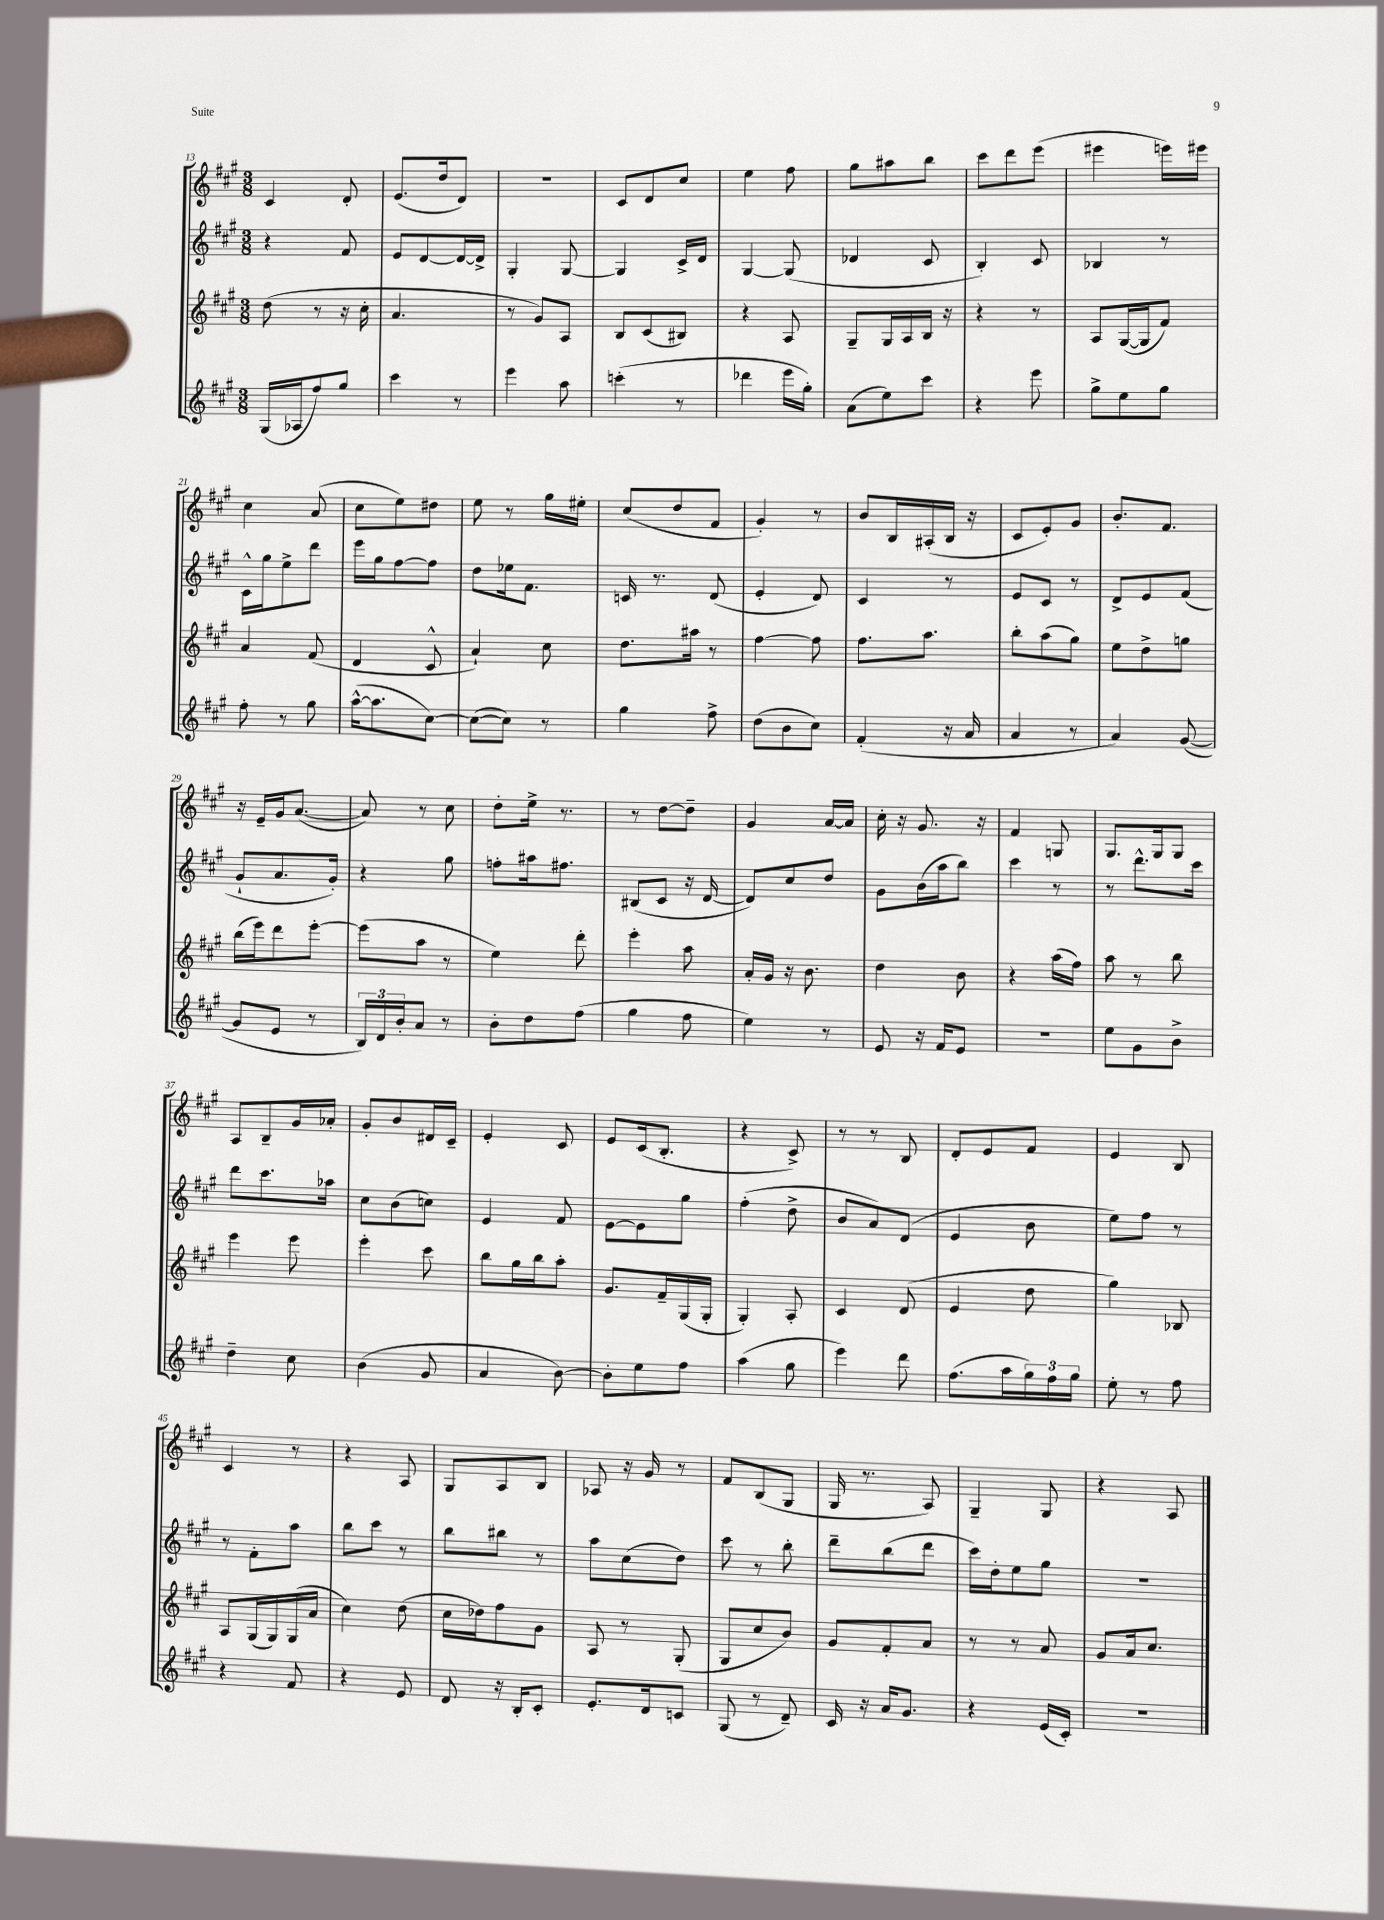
<<
\new StaffGroup <<
\new Staff = "s0" {
    \clef treble \key a \major \numericTimeSignature \time 3/8
    cis'4 d'8-. |
    e'8.( d''16 d'8) |
    R4. |
    cis'8 d'8 cis''8 |
    e''4 fis''8 |
    gis''8 ais''8 b''8 |
    cis'''8 d'''8 e'''8( |
    eis'''4 e'''16) eis'''16 |
    cis''4 a'8( |
    cis''8 e''8) dis''8 |
    e''8 r8 gis''16 eis''16-. |
    cis''8( d''8 fis'8 |
    gis'4-.) r8 |
    b'8 b16 ais16-.( b16 r16 |
    cis'8 e'8-.) gis'8 |
    b'8.-. fis'8. |
    r16 e'16-- gis'16 a'8.~( |
    a'8) r8 cis''8 |
    d''8-. e''16-> r8. |
    r8 d''8~ d''8-- |
    gis'4 a'16~ a'16 |
    cis''16-. r16 gis'8. r16 |
    fis'4 g8 |
    gis8. gis16 gis8 |
    a8 b8-- gis'16 aes'16-. |
    gis'8-. b'8 dis'16 cis'16-- |
    e'4-. cis'8 |
    e'8 cis'16( b8.-. |
    r4 cis'8->) |
    r8 r8 b8 |
    d'8-. e'8 fis'8 |
    e'4 b8 |
    cis'4 r8 |
    r4 a8 |
    gis8 a8 b8 |
    aes8 r16 gis'16 r8 |
    fis'8 b8( gis8 |
    gis16 r8. a8) |
    gis4-- gis8 |
    r4 a8 \bar "|." |
}
\new Staff = "s1" {
    \clef treble \key a \major \numericTimeSignature \time 3/8
    r4 fis'8 |
    e'8 d'8~ d'16~ d'16-> |
    gis4-. gis8~ |
    gis4 cis'16-> d'16 |
    gis4~ gis8( |
    des'4 cis'8 |
    b4-.) cis'8 |
    bes4 r8 |
    cis'16-^ gis''16 e''8-> d'''8 |
    e'''16 gis''16 fis''8~ fis''8 |
    d''8 ees''16 fis'8. |
    c'16 r8. d'8( |
    e'4-. d'8) |
    cis'4 r8 |
    e'8 cis'8 r8 |
    d'8-> e'8 fis'8( |
    gis'8-! a'8. gis'16-.) |
    r4 gis''8 |
    f''8-. ais''16 fis''8. |
    bis8( cis'8 r16 d'16~ |
    d'8) cis''8 d''8 |
    gis'8 b'16( a''16 b''8) |
    cis'''4 r8 |
    r8 d'''8.-^ cis'''16 |
    d'''8 cis'''8. aes''16 |
    cis''8 b'8( c''8) |
    e'4 fis'8 |
    e'8~ e'8 gis''8 |
    fis''4-.( d''8-> |
    b'8 a'8) d'8( |
    e'4 b'8 |
    e''8) fis''8 r8 |
    r8 fis'8-. a''8 |
    b''8 cis'''8 r8 |
    b''8 bis''8 r8 |
    a''8 cis''8( d''8) |
    cis'''8 r8 b''8-. |
    d'''8-- b''8( d'''8 |
    cis'''16) d''16-. e''8 gis''8 |
    R4. \bar "|." |
}
\new Staff = "s2" {
    \clef treble \key a \major \numericTimeSignature \time 3/8
    d''8( r8 r16 cis''16-. |
    a'4. |
    r8 gis'8) a8 |
    b8 cis'8( bis8) |
    r4 a8 |
    gis8-- gis16 a16 b16 r16 |
    r4 r8 |
    a8 gis16~( gis16 fis'8) |
    a'4 fis'8( |
    d'4 cis'8-^ |
    a'4-!) cis''8 |
    d''8. ais''16 r8 |
    fis''4~ fis''8 |
    fis''8. a''8. |
    b''8-. a''8( gis''8) |
    e''8 d''8-> g''8 |
    b''16( e'''16) d'''8 e'''8~-. |
    e'''8( a''8 r8 |
    e''4) d'''8-. |
    e'''4-. a''8 |
    a'16-. gis'16 r16 b'8. |
    d''4 b'8 |
    r4 a''16( fis''16) |
    a''8 r8 b''8 |
    e'''4 e'''8 |
    e'''4-. cis'''8 |
    b''8 gis''16 b''16 a''8-. |
    gis'8. fis'16-- gis16( gis16-. |
    gis4-.) a8-. |
    cis'4 d'8( |
    e'4 d''8 |
    gis''4) bes8 |
    a8 gis16( gis16) gis16( a'16 |
    cis''4) d''8( |
    cis''16 des''16) fis''8 gis'8 |
    a8 r8 gis8-.( |
    gis8 cis''8 b'8) |
    gis'8 fis'8-. a'8 |
    r8 r8 a'8 |
    gis'8 a'16 cis''8. \bar "|." |
}
\new Staff = "s3" {
    \clef treble \key a \major \numericTimeSignature \time 3/8
    gis16( aes16 fis''8) gis''8 |
    cis'''4 r8 |
    e'''4 a''8 |
    c'''4-.( r8 |
    des'''4 e'''16 gis''16-.) |
    a'8( e''8) cis'''8 |
    r4 e'''8 |
    gis''8-> e''8 gis''8 |
    fis''8-. r8 gis''8 |
    a''16~-^( a''8. cis''8~) |
    cis''8~( cis''8) r8 |
    gis''4 fis''8-> |
    d''8( b'8 cis''8) |
    fis'4-.( r16 a'16 |
    a'4 r8 |
    a'4) gis'8~( |
    gis'8 e'8 r8 |
    \tuplet 3/2 { b16) d'16 b'16-. } a'8 r8 |
    b'8-. d''8 fis''8( |
    gis''4 fis''8 |
    e''4) r8 |
    e'8 r16 fis'16 e'8 |
    R4. |
    e''8 gis'8 b'8-> |
    d''4-- cis''8 |
    b'4( gis'8 |
    a'4 b'8~) |
    b'8-. e''8 fis''8 |
    a''4( gis''8 |
    e'''4) d'''8 |
    fis''8.( a''16 \tuplet 3/2 { gis''16) fis''16 gis''16 } |
    e''8-. r8 fis''8 |
    r4 fis'8 |
    r4 e'8 |
    d'8 r16 b16-. cis'8-. |
    e'8.-. d'16 c'8 |
    gis8( r8 d'8--) |
    cis'16 r16 a'16 gis'8. |
    r4 e'16( cis'16-.) |
    R4. \bar "|." |
}
>>
>>
\layout { \context { \Score currentBarNumber = #13 } }
